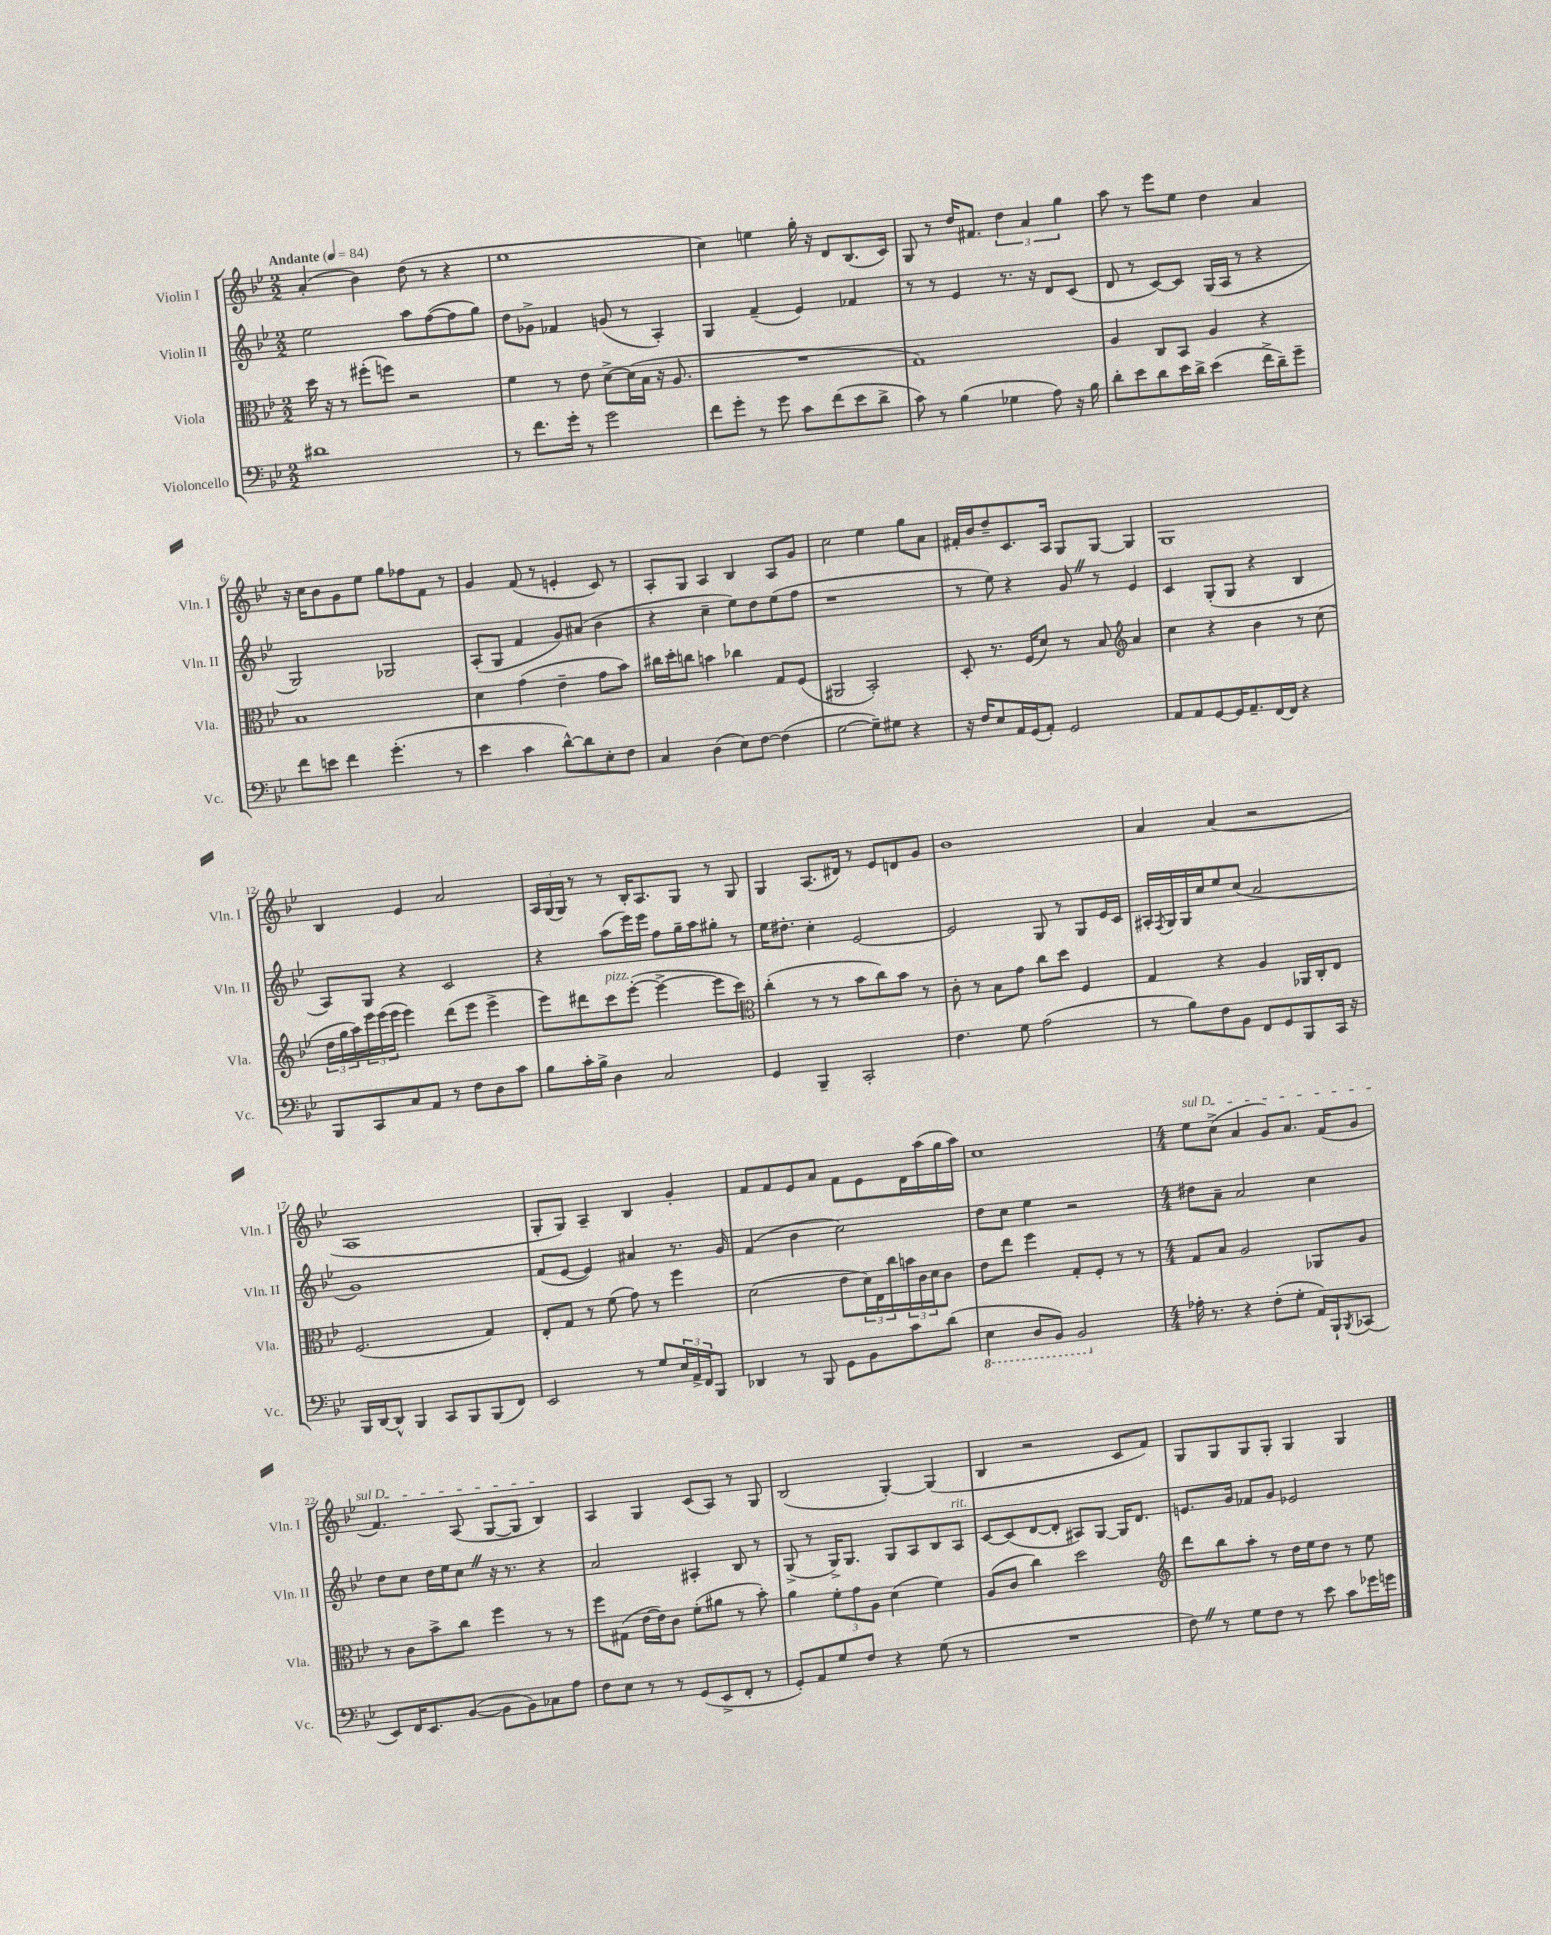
<<
\new StaffGroup <<
\new Staff = "s0" \with { instrumentName = "Violin I" shortInstrumentName = "Vln. I" } {
    \clef treble \key bes \major \numericTimeSignature \time 2/2 \tempo "Andante" 4 = 84
    a'4-.( bes'4) d''8( r8 r4 |
    ees''1 |
    c''4) e''4 g''16-. r16 d'8 bes8.( c'16) |
    g8 r8 d''16 fis'8. \tuplet 3/2 { d''4 a'4 g''4 } |
    a''8 r8 ees'''8 ees''8 d''4 a'4 |
    r16 c''16 bes'8 g'8 ees''8 g''8 fes''8 f'8 r8 |
    g'4 f'8( r8 e'4-. c'8) r8 |
    a8-. g8 a4 bes4 a8 g'8 |
    c''2 ees''4 g''8 a'8 |
    fis'16-. bes'16 d''8-- c'8. a16 g8 g8~ g4 |
    g1 |
    bes4 ees'4 a'2 |
    \tuplet 3/2 { a16 g16( g16) } r8 r8 bes16-. a8. g8 r8 g8 |
    g4 a8.( dis'16) r8 ees'8 d'8 g'8 |
    bes'1 |
    a'4 a'4( r2 |
    a1 |
    g8-. g8) a4-- bes4 g'4-. |
    f'8 f'8 ees'8 a'8 f'8 ees'8 d'16 a''16( g''16 a''16) |
    c''1 |
    \numericTimeSignature \time 4/4 \once \override TextSpanner.bound-details.left.text = \markup { \italic "sul D" } ees''8\startTextSpan c''8->( a'4 g'8) a'8. f'16( g'8 |
    f'4.) a8( g8~ g8 bes4\stopTextSpan) |
    a4 g4 c'8( a8) r8 g8 |
    bes2( g4~-.) g4( |
    bes4 r2 c'8 f'8) |
    g8 g8 g8 g8-. g4 g4 \bar "|." |
}
\new Staff = "s1" \with { instrumentName = "Violin II" shortInstrumentName = "Vln. II" } {
    \clef treble \key bes \major \numericTimeSignature \time 2/2
    ees''2 a''8 f''8~( f''8 g''8) |
    d''8 ges'8-> fes'4 g'8( r8 a4-.) |
    g4 f'4--( ees'4) fes'4 |
    r8 r8 ees'4 r8. r16 d'8 c'8( |
    d'8 r8 c'8~) c'8 g16( a16 r8 r4 |
    g2) ges2 |
    a8-.( g8 f'4 g'8) ais'8( bes'4 |
    r4 c''4-- ees''8) d''8 ees''8( f''8 |
    r1 |
    r8 ees''8) r4 g'8 \once \override BreathingSign.text = \markup { \musicglyph "scripts.caesura.straight" } \breathe r8 ees'4 |
    c'4 g8-.( g8 r4 bes4 |
    a8) g8 r4 c'2 |
    r4 a''8( ees'''16) ees'''16 f''8 g''16-- a''16 gis''8-. r8 |
    ees''16 dis''8.-. c''4-. ees'2~ |
    ees'2 g8 r8 g8 ees'16 c'16 |
    ais16-. \acciaccatura { f8 } g16 g16 c''16 ees''8 c''8( a'2 |
    g'1) |
    f'8( ees'8~ ees'4) ais'4 r8. g'16 |
    f'4( bes'4 c''2) |
    d''8 c''8 ees''4 r2 |
    \numericTimeSignature \time 4/4 dis''8 a'8-- a'2 c''4 |
    d''8 c''8 d''16 ees''16 c''8 \once \override BreathingSign.text = \markup { \musicglyph "scripts.caesura.straight" } \breathe r16 r8. r4 |
    a'2 ais4-. bes8 r8 |
    g8->( r8 g16->) g8. g8 a8 bes8 a8^\markup { \italic "rit." } |
    c'8~ c'8( d'8~ d'8-. ais8) g8~ g16 d'8. |
    e'8. g'16 fes'8 g'8 ees'2 \bar "|." |
}
\new Staff = "s2" \with { instrumentName = "Viola" shortInstrumentName = "Vla." } {
    \clef alto \key bes \major \numericTimeSignature \time 2/2
    d''16 r16 r8 fis''8-.( f''8) r2 |
    f'4 r8 ees'8 d'8~-> d'16( bes16 r16 a8. |
    R1 |
    g1) |
    a4 c8 bes,8 a4 r4 |
    bes1 |
    d'4 g'4( ees'4-- g'8 bes'8) |
    cis''16 d''16-. c''8 b'4 ces''4 g8 f8( |
    ais,2 bes,2-.) |
    d8-. r8. f16( d'8) r8 bes8 \clef treble a'4 |
    c''4 r4 bes'4 r8 c''8( |
    \tuplet 3/2 { d''16 g''16 a''16) } \tuplet 3/2 { ees'''16 ees'''16( ees'''16 } ees'''4) d'''8( ees'''8 ees'''4-> |
    ees'''8) dis'''8 c'''8^\markup { \italic "pizz." } ees'''8~-.( ees'''4~-> ees'''8 c'''8) |
    \clef alto c''4-.( r8 r8 bes'8 c''8) bes'8 r8 |
    c'8-. r8 bes8 g'8 c''8 d''8 f4 |
    g4 r4 a4 aes,16 c16-. ees8 |
    f2.( g4) |
    ees8-. g8 r8 f'8( g'8) r8 f''4 |
    d'2( ees'8 \tuplet 3/2 { d'16) ees16 c''16 } \tuplet 3/2 { b'16 c'16 d'16 } c'8 |
    ees'8 ees''8 f''4 g8-. f8-. r8 r8 |
    \numericTimeSignature \time 4/4 g8 bes8 a2 aes,8 a8 |
    r8 c'8 bes'8-> c''8 f''4 r8 r8 |
    f''8 gis8( ees'16~ ees'16) c'8 f'8-.( ais'8 r8 bes'8-.) |
    a'4 \tuplet 3/2 { f'8-. g'8 a8 } d'4( f'4) |
    a8( c'8 c''4) d''2 |
    \clef treble d'''8 bes''8 a''8-. r8 d''16 ees''16 d''8 r8 ees''8 \bar "|." |
}
\new Staff = "s3" \with { instrumentName = "Violoncello" shortInstrumentName = "Vc." } {
    \clef bass \key bes \major \numericTimeSignature \time 2/2
    dis'1 |
    r8 f'8. g'16-. r8 g'2 |
    f'8 g'8-. r8 g'8 c'8 f'8( ees'8 d'8-> |
    c'8) r8 bes4( ges4 a8) r16 bes16 |
    d'8-. ees'8 d'8 ees'16 d'16-> ees'4( f'16-> d'16--) g'8-- |
    f'8 e'8 f'4 g'4.-.( r8 |
    ees'4 c'4 d'8~-^) d'8 ees8-. f8 |
    c4 d4( ees8) f8~ f4( |
    g2~ g8--) gis8 r4 |
    r16 f16 ees8 a,16 g,16( a,8-.) g,2 |
    a,8 a,8 g,8~ g,16 a,8.-- f,16~ f,16 r4 |
    bes,,8 c,8 c8 a,8 r8 f8 d8 c'8 |
    bes8 c'16-. bes16-> d4 c2 |
    g,4 bes,,4-- c,2-. |
    f4. g8 a2( |
    r8 bes8) f8 bes,8 f,8 g,8 bes,,8 c,16 r16 |
    bes,,16 d,16~ d,8-^ bes,,4 c,8 bes,,8 bes,,8( f,8) |
    ees,2 r8 g8 \tuplet 3/2 { ees16 a,16-> f,16 } bes,,8 |
    des,4 r8 bes,,8 g,8 bes,8 c'8 d'8( |
    \ottava #-1 ees,4 d,8 bes,,8) bes,,2 \ottava #0 |
    \numericTimeSignature \time 4/4 aes16-. r8. r4 f8-.( g8-. a,16) bes,,16-! \acciaccatura { bes,,8 } ces,8( |
    ees,8) f,16 ees,8. bes,8~( bes,8 bes,8) ces8 a8 |
    f8 ees8 r8 r8 g,8( ees,8-> f,8-. r8 |
    g,8-.) a,8 g8 f8 r4 g8( r8 |
    R1 |
    f8) \once \override BreathingSign.text = \markup { \musicglyph "scripts.caesura.straight" } \breathe r8 g8 f8 r8 ees'8 c'8 ges'16 g'16 \bar "|." |
}
>>
>>
